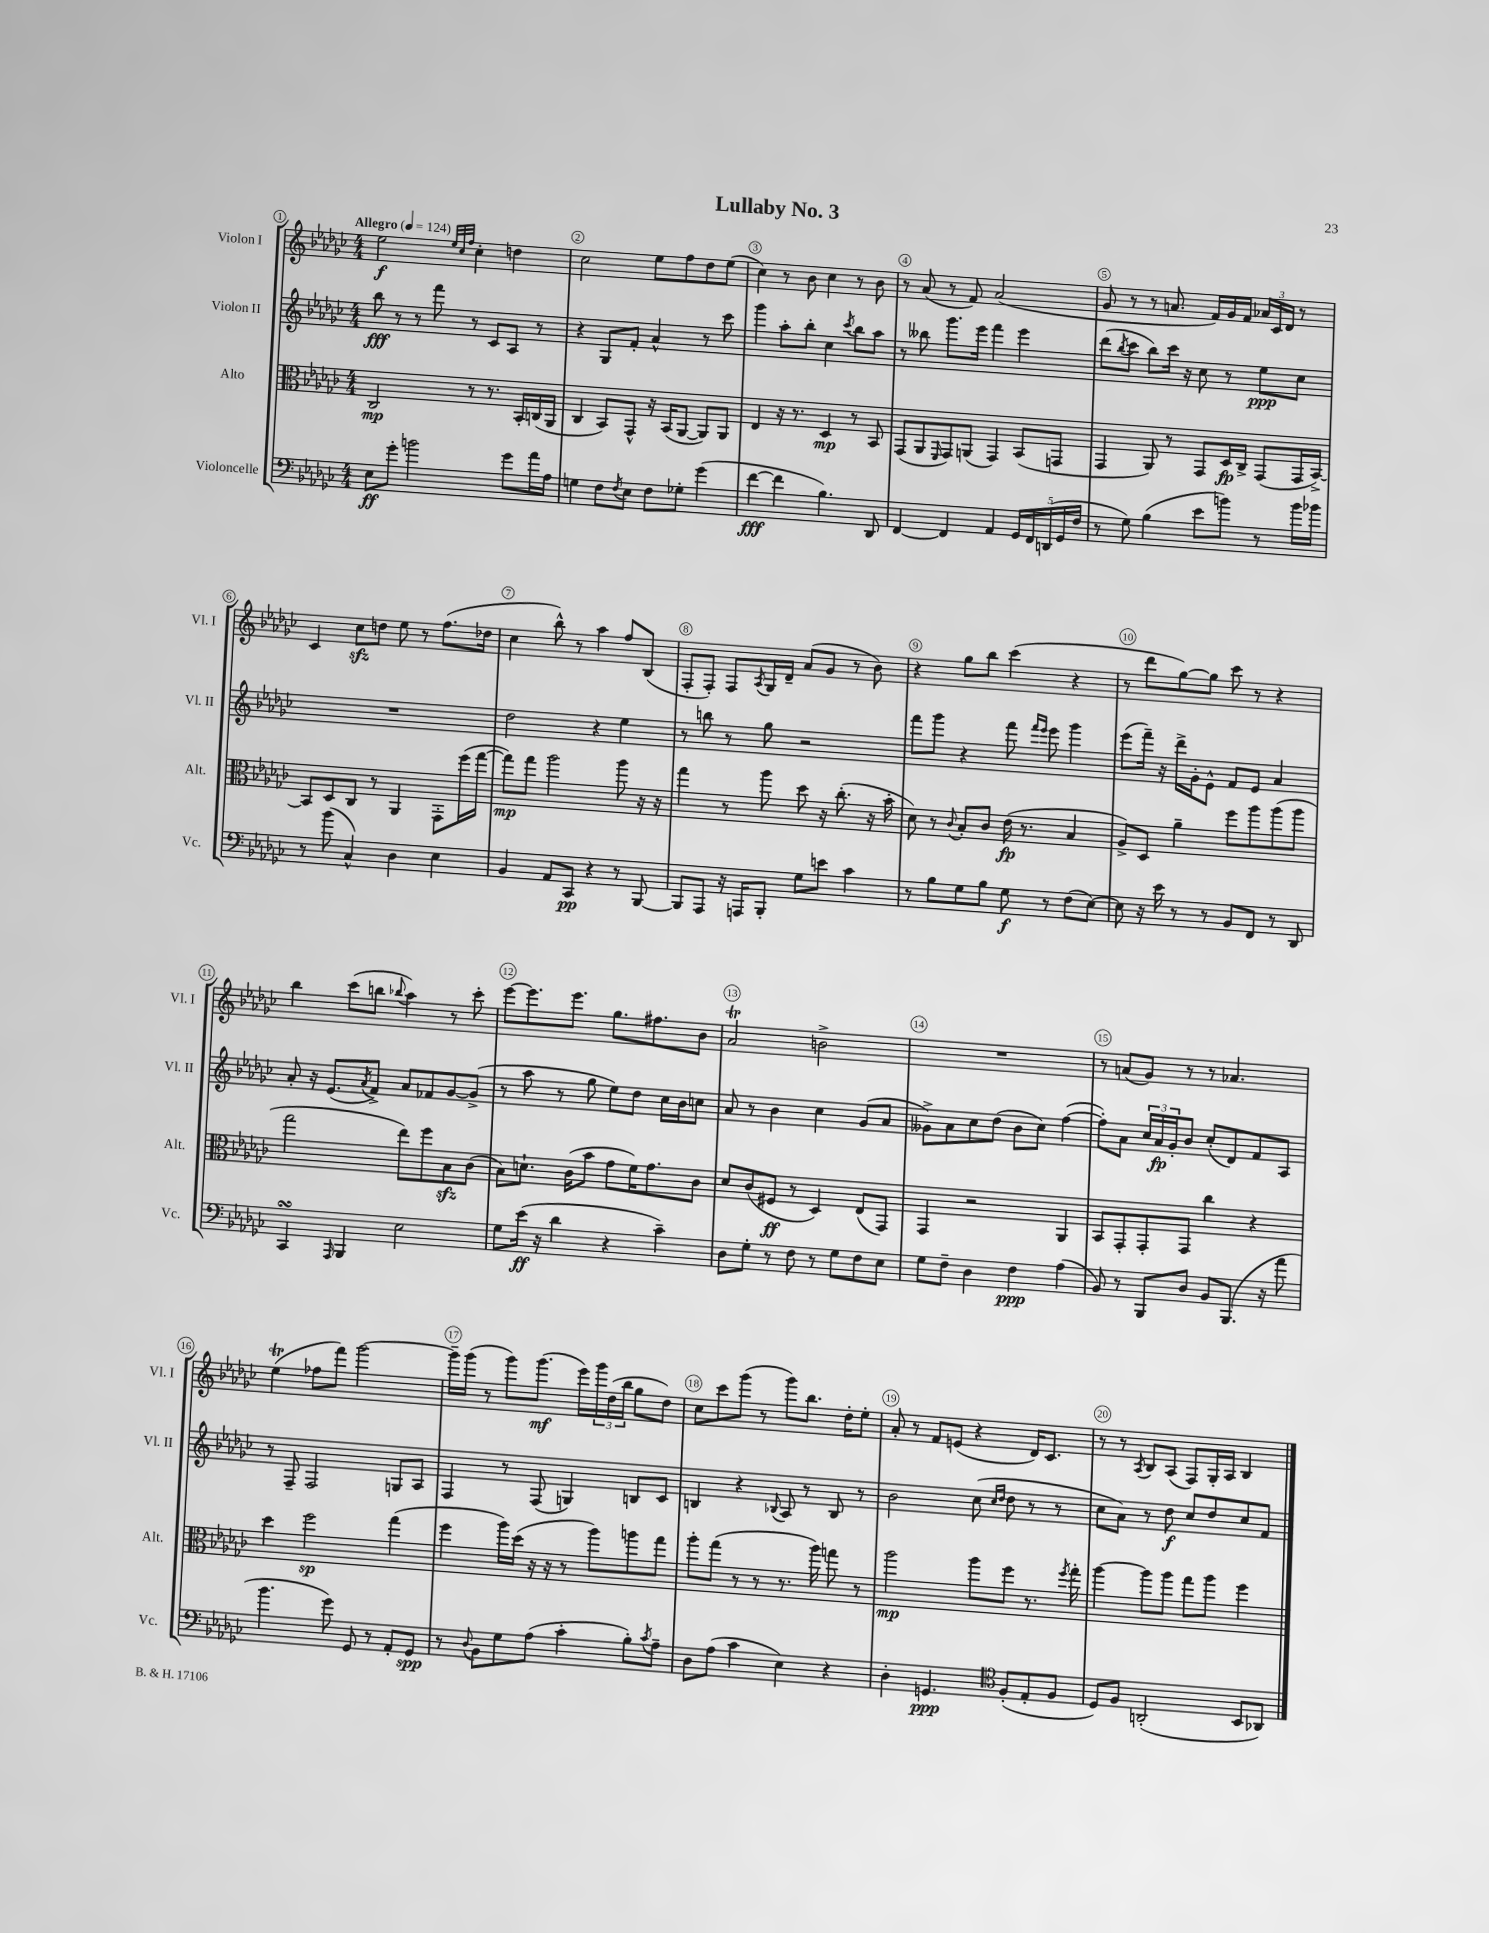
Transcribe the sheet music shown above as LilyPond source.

\header { title = "Lullaby No. 3" }
<<
\new StaffGroup <<
\new Staff = "s0" \with { instrumentName = "Violon I" shortInstrumentName = "Vl. I" } {
    \clef treble \key ges \major \numericTimeSignature \time 4/4 \tempo "Allegro" 4 = 124
    ees''2\f \grace { ees''32 ces''32 f''32 } ces''4-. d''4 |
    ces''2 ees''8 f''8 des''8 ees''8( |
    ces''4) r8 bes'8 ces''4 r8 bes'8 |
    r8 aes'8( r8 f'8) aes'2( |
    ges'8 r8 r8 a'8. f'16) ges'16 f'16 \tuplet 3/2 { aes'16 ces'16 des'16 } r8 |
    ces'4 ces''8\sfz d''8 ees''8 r8 f''8.( des''16 |
    ces''4 bes''8-^) r8 aes''4 f''8 bes8( |
    f8-. f8-.) f8 \acciaccatura { aes8 } ges16 des'16-- aes'8( ges'8 r8 bes'8) |
    r4 ges''8 bes''8 ces'''4( r4 |
    r8 des'''8 ges''8~) ges''8 ces'''8 r8 r4 |
    bes''4 ces'''8( b''8 \appoggiatura { bes''8 } aes''4) r8 ces'''8-. |
    ees'''8~ ees'''8. ees'''8. ges''8. fis''8. bes'8 |
    aes'2\trill b'2-> |
    R1 |
    r8 a'8( ges'8) r8 r8 aes'4. |
    ees''4\trill( fes''8 f'''8) ges'''2~ |
    ges'''16-- ges'''16( r8 ges'''8) ges'''8.\mf( ees'''16) \tuplet 3/2 { ges'''16 des''16( bes''16 } ges''8 des''8) |
    ces''8 ces'''8 ges'''8( r8 ges'''8) bes''8. des''16-. ees''8-. |
    aes'8-. r8 f'8 e'8( r4 des'16) ces'8. |
    r8 r8 \acciaccatura { aes8 } bes8 aes8( f8) ges16-. aes16 bes4 \bar "|." |
}
\new Staff = "s1" \with { instrumentName = "Violon II" shortInstrumentName = "Vl. II" } {
    \clef treble \key ges \major \numericTimeSignature \time 4/4
    bes''8\fff r8 r8 f'''8 r8 ces'8 aes8 r8 |
    r4 ges8 f'8-. aes'4-^ r8 ces'''8 |
    ges'''4 aes''8-. bes''8-. ces''4 \acciaccatura { ces'''8 } bes''8 aes''8 |
    r8 beses''8 ges'''8. ees'''16 f'''4 ees'''4 |
    des'''8( \acciaccatura { bes''8 } ces'''8 bes''8) ces'''16 r16 ces''8 r8 ees''8\ppp ces''8 |
    R1 |
    des''2 r4 ees''4 |
    r8 b''8 r8 ges''8 r2 |
    f'''8 ges'''8 r4 f'''8 \grace { f'''16 ees'''16 } ees'''8 ges'''4 |
    ees'''8( f'''16--) r16 des'''16-> ges'16-. ees'8-^ f'8 ees'8 aes'4 |
    aes'8-. r16 ees'8.( \acciaccatura { aes'8 } f'8->) aes'8 fes'8 ges'8~ ges'8->( |
    r8 aes''8 r8 ges''8 ees''8) des''8 ces''16 bes'16 c''8 |
    aes'8 r8 bes'4 ces''4 ges'8( aes'8 |
    geses'8->) aes'8 ces''8 des''8( bes'8 ces''8) f''4~( |
    f''8-.) aes'8 \tuplet 3/2 { ces''16 aes'16\fp ges'16-. } bes'8 ces''8-.( des'8) f'8 aes8 |
    r8 f8-- f2 g8 aes8 |
    f4 r8 f8( g4) b8 ces'8 |
    b4 r4 \appoggiatura { bes8 } aes8 r8 bes8 r8 |
    bes'2 ces''8( \grace { ces''16 des''16 } des''8 r8 r8 |
    ces''8 aes'8) r8 des''8\f ces''8 des''8 ces''8 f'8 \bar "|." |
}
\new Staff = "s2" \with { instrumentName = "Alto" shortInstrumentName = "Alt." } {
    \clef alto \key ges \major \numericTimeSignature \time 4/4
    ces2\mp r8 r8. bes,16-. c16( aes,16 |
    ces4 bes,8) ges,8-^ r16 bes,16( aes,8~ aes,8) aes,8 |
    ees4 r16 r8. des4\mp r8 bes,8 |
    ges,8( aes,8 \grace { f,16 } ges,8) a,8( ges,4) bes,8( g,8 |
    ges,4 aes,8) r8 ges,8 des16\fp ces16-> ges,8( ges,16 bes,16~->) |
    bes,8 des8 ces8 r8 aes,4 ges,8-. f''16( ges''16~ |
    ges''8\mp) ges''8 aes''2 aes''8 r16 r16 |
    ges''4 r8 aes''8 des''8 r16 ces''8.-.( r16 bes'16-. |
    des'8) r8 \appoggiatura { ces'8 } bes8-. ces'8 ees'16\fp( r8. bes4 |
    aes8->) des8 aes'4-- f''8 aes''8 aes''8( aes''8 |
    ges''2 ees''8) f''8 bes8\sfz ces'8( |
    bes8) d'8.-! ces'16( bes'8 ges'8 f'16) ges'8. ces'8 |
    des'8 ces'8( fis8\ff r8 des4) ees8( ges,8) |
    ges,4 r2 aes,4 |
    bes,8 ges,8-. ges,8-. ges,8 ces''4 r4 |
    des''4 f''2\sp ges''4( |
    f''4 aes''16) des''16( r16 r16 r8 aes''8) a''8 ges''8 |
    aes''8-. ges''8( r8 r8 r8. aes''16) g''8 r8 |
    aes''2\mp aes''8 f''8 r8. \acciaccatura { f''8 } ges''16-. |
    aes''4~ aes''8 aes''8 ges''8 aes''8 f''4 \bar "|." |
}
\new Staff = "s3" \with { instrumentName = "Violoncelle" shortInstrumentName = "Vc." } {
    \clef bass \key ges \major \numericTimeSignature \time 4/4
    ees8\ff ges'8-. b'2 ges'8 aes'16 aes16 |
    g4 f8 \acciaccatura { f8 } ees8 f8 ges8-. ges'4( |
    f'4~\fff f'4 bes4.) des,8 |
    f,4~ f,4 aes,4 \tuplet 5/4 { ges,16 f,16 d,16( ges,16 f16 } |
    r8 ges8) bes4( ees'8 b'8) r8 b'16 bes'16 |
    r8 bes'8( ces4-^) des4 ees4 |
    bes,4 aes,8 ces,8\pp r4 r8 bes,,8~ |
    bes,,8 aes,,8 r16 a,,16 bes,,8-. ges8 e'8 ces'4 |
    r8 bes8 ges8 bes8 ges8\f r8 f8( ees8~) |
    ees8 r16 ees'16 r8 r8 bes,8 f,8 r8 des,8 |
    ces,4\turn \grace { aes,,16 } bes,,4 ees2 |
    ges8 ees'16\ff( r16 des'4 r4 ces'4--) |
    des8 ges8-. r8 f8 r8 ges8 f8 ees8 |
    ges8 f8-- des4 f4\ppp aes4( |
    bes,8) r8 bes,,8 des8 bes,8 bes,,8.( r16 aes'8 |
    bes'4. ges'8) ges,8 r8 aes,8-. ges,8\spp |
    r8 \appoggiatura { des8 } bes,8 ges8 aes8( ces'4-. bes8-.) \acciaccatura { ces'8 } aes8-- |
    des8 aes8( ces'4 ees4) r4 |
    des4-. g,4.\ppp \clef tenor f8-.( ees8-. f8 |
    des8) f8 a,2-.( bes,8 aes,8) \bar "|." |
}
>>
>>
\layout { \context { \Score \override BarNumber.break-visibility = ##(#f #t #t) barNumberVisibility = #all-bar-numbers-visible \override BarNumber.stencil = #(make-stencil-circler 0.1 0.3 ly:text-interface::print) } }
